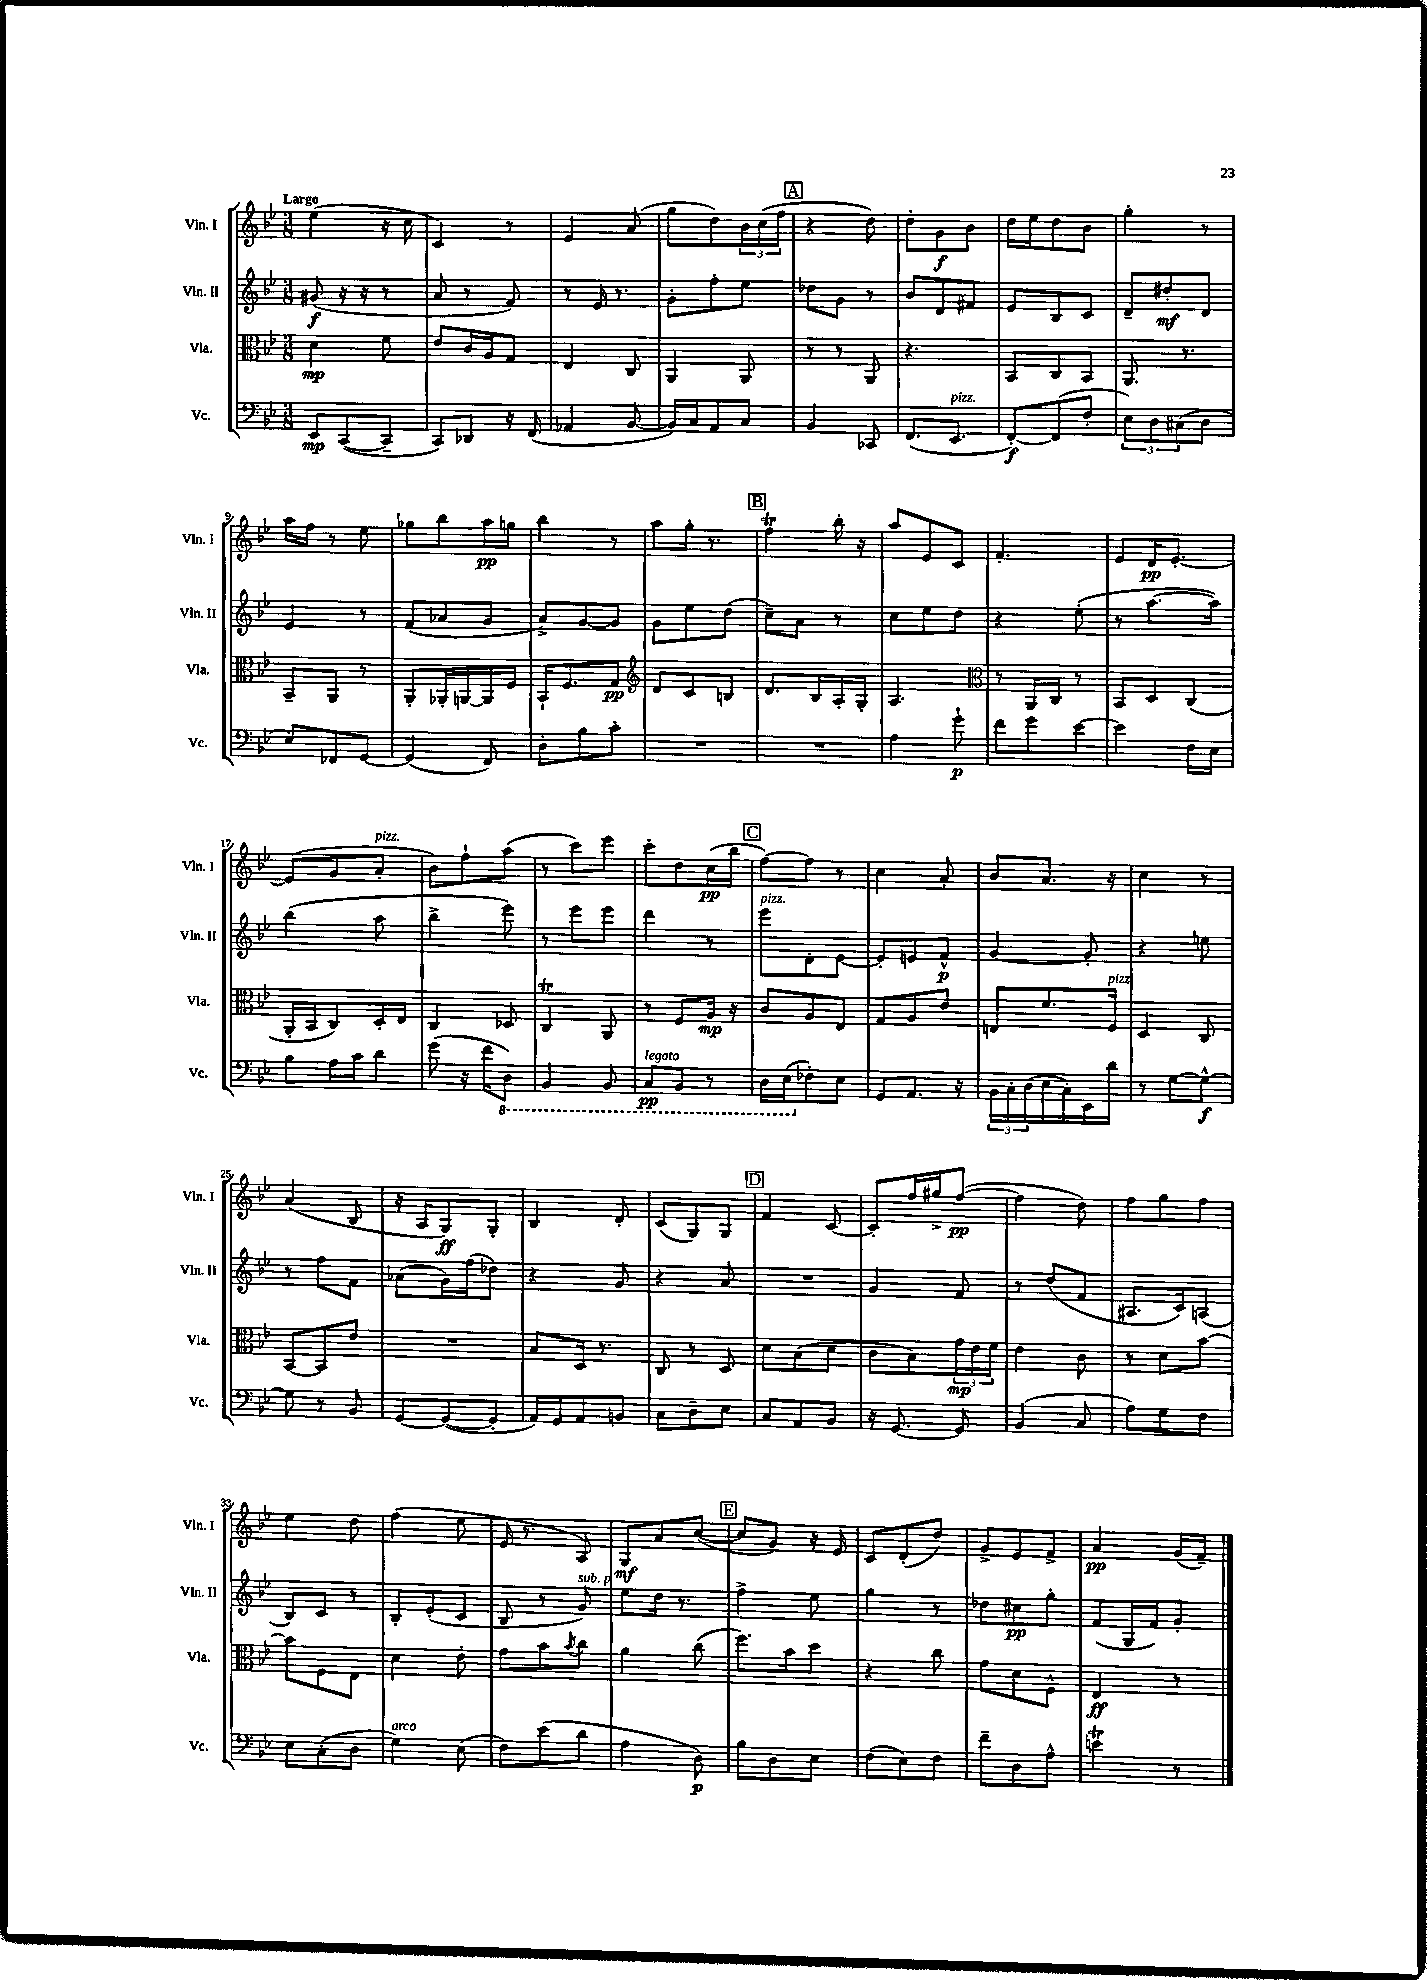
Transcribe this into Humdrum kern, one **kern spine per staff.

**kern	**kern	**kern	**kern
*staff4	*staff3	*staff2	*staff1
*clefF4	*clefC3	*clefG2	*clefG2
*k[b-e-]	*k[b-e-]	*k[b-e-]	*k[b-e-]
*M3/8	*M3/8	*M3/8	*M3/8
8EE-	4d	(8g#	(4ee-
([8CC	.	16r	.
.	.	16r	.
8CC~]	8f	8r	16r
.	.	.	16cc
=	=	=	=
8CC)	8e-	8a	4c)
8DD-	16c	8r	.
.	16A	.	.
16r	8G	8f)	8r
(16FF	.	.	.
=	=	=	=
4AA-	4E-	8r	4e-
.	.	16e-	.
.	.	8.r	.
[8BB-	8C	.	(8a
=	=	=	=
16BB-])	4AA	8g'	8gg
16C	.	.	.
8AA	.	8ff'	8dd)
8C	8AA	8ee-	24b-
.	.	.	(24cc
.	.	.	24ff
=	=	=	=
4BB-	8r	8dd-	4r
.	8r	8g	.
8CC-	8AA	8r	8dd)
=	=	=	=
(8.FF	4.r	8b-	8dd'
.	.	8d	8g
8.EE-	.	.	.
.	.	8f#	8b-
=	=	=	=
[8FF')	8BB-	8e-	16dd
.	.	.	16ee-
(8FF]	8C	8B-	8dd
8F'	8BB-	8c	8b-
=	=	=	=
12E-)	8.AA	8d~	4gg'
12D	.	.	.
.	.	8dd#'	.
(12C#	.	.	.
.	8.r	.	.
8D	.	8d	8r
=	=	=	=
8E-)	8BB-~	4e-	16aa
.	.	.	16ff
8FF-	8AA	.	8r
[8GG	8r	8r	8ee-
=	=	=	=
(4GG]	8AA'	(8f	8gg-
.	16AA-'	8a-	8bb-
.	[16AA	.	.
8FF)	16AA]	8g	16aa
.	16F	.	16gg
=	=	=	=
8D'	16BB-`	8a^)	4bb-
.	8.F	.	.
8B-	.	[8g	.
8c'	8G	8g]	8r
=	=	=	=
*	*clefG2	*	*
4.r	8d	8g	8aa
.	8c	8ee-	16gg'
.	.	.	8.r
.	8B	(8dd	.
=	=	=	=
4.r	8.d	8cc~)	4ff
.	.	8a	.
.	16B-	.	.
.	16A'	8r	16bb-'
.	16G'	.	16r
=	=	=	=
4A	4.A	8cc	8aa
.	.	8ee-	8e-
8g`	.	8dd	8c
=	=	=	=
*	*clefC3	*	*
8f	8r	4r	4.f'
8g	16AA	.	.
.	16C	.	.
[8e-	8r	(8ee-'	.
=	=	=	=
4e-]	8BB-	8r	8e-
.	8D	[8.aa	16d
.	.	.	[8.e-'
16F	(8C	.	.
16E-	.	16aa])	.
=	=	=	=
8B-	16AA'	(4bb-	(8e-]
.	16BB-	.	.
16A	8C)	.	8g
16c	.	.	.
8d	16D'	8aa	8a'
.	16E-	.	.
=	=	=	=
(8g	4C	4bb-^	8b-)
16r	.	.	8ff`
16f	.	.	.
8DD)	8D-	8eee-)	(8aa
=	=	=	=
4BBB-	4C	8r	8r
.	.	8eee-	8ccc)
8BBB-	8AA	8eee-	8eee-
=	=	=	=
8CC	8r	4ddd	8ccc'
8BBB-	8F	.	8dd
8r	16A	8r	(16cc
.	16r	.	16bb-
=	=	=	=
16DD	8c	8eee-	[8ff)
(16EE-	.	.	.
8F-')	8A	8d'	8ff]
8E-	8E-	[8e-	8r
=	=	=	=
8GG	8G	8e-']	4cc
8.AA	8A	8e	.
.	8e-	8f^^	8a'
16r	.	.	.
=	=	=	=
24BB-	8E	[4g	8b-
24C'	.	.	.
(24D	.	.	.
16E-	8.f	.	8.a
16C')	.	.	.
16EE-	.	8g']	.
16d	16F	.	16r
=	=	=	=
8r	4D	4r	4cc
[8G	.	.	.
8G^^_	8C	8ee	8r
=	=	=	=
8G]	[8BB-	8r	(4a
8r	8BB-]	8ff	.
8BB-	8e-	8f	8B-
=	=	=	=
[8GG	4.r	(8a-	16r
.	.	.	16A
(8GG_	.	16g)	8G)
.	.	(16ff	.
8GG']	.	8dd-)	8G'
=	=	=	=
16AA)	8B-	4r	4B-
16GG	.	.	.
8AA	16D	.	.
.	8.r	.	.
8BB	.	8g	8d'
=	=	=	=
8C	8C	4r	(8c
8D~	8r	.	8G)
8E-	8D	8a	8G
=	=	=	=
8C	8d	4.r	4f
8AA	(8B-	.	.
8BB-	8d	.	[8c
=	=	=	=
16r	8c	4g	8c']
[8.GG	.	.	.
.	8B-)	.	16ff
.	.	.	16gg#^
8GG]	24g	8f	([8ff
.	24e-	.	.
.	24f	.	.
=	=	=	=
(4BB-	4e-	8r	4ff]
.	.	(8dd	.
8C	8c	8f	8dd)
=	=	=	=
8A)	8r	8.A#	8ff
8G	8d	.	8gg
.	.	16c)	.
8F	[8b-	(8A	8ff
=	=	=	=
8E-	8b-]	8B-)	4ee-
(8C'	8F	8c	.
8D	8E-	8r	8dd
=	=	=	=
4G)	4d	8B-'	(4ff
.	.	(8e-'	.
(8E-	8e-'	8c	8ee-
=	=	=	=
8F)	8g	8B-	16e-
.	.	.	8.r
(8e-	8b-	8r	.
.	8qb-	.	.
8d	8cc	8g)	8A)
=	=	=	=
4A	4a	8ee-	8G
.	.	16dd	8a
.	.	8.r	.
8D)	(8cc	.	([8cc
=	=	=	=
8B-	8.ff)	4ff^	8cc]
8D	.	.	8g)
.	16b-	.	.
8E-	8dd	8ee-	16r
.	.	.	16e-
=	=	=	=
(8F	4r	4gg	8c
8E-)	.	.	(8d'
8F	8cc	8r	8dd)
=	=	=	=
8f~	8g	8dd-	8g^
8D	8d	8cc#	8e-
8A^^	8F^^	8gg'	8f^
=	=	=	=
4e	4E-	(8f	4a
.	.	16G	.
.	.	16f)	.
8r	8r	8g'	(16g
.	.	.	16f~)
==	==	==	==
*-	*-	*-	*-
